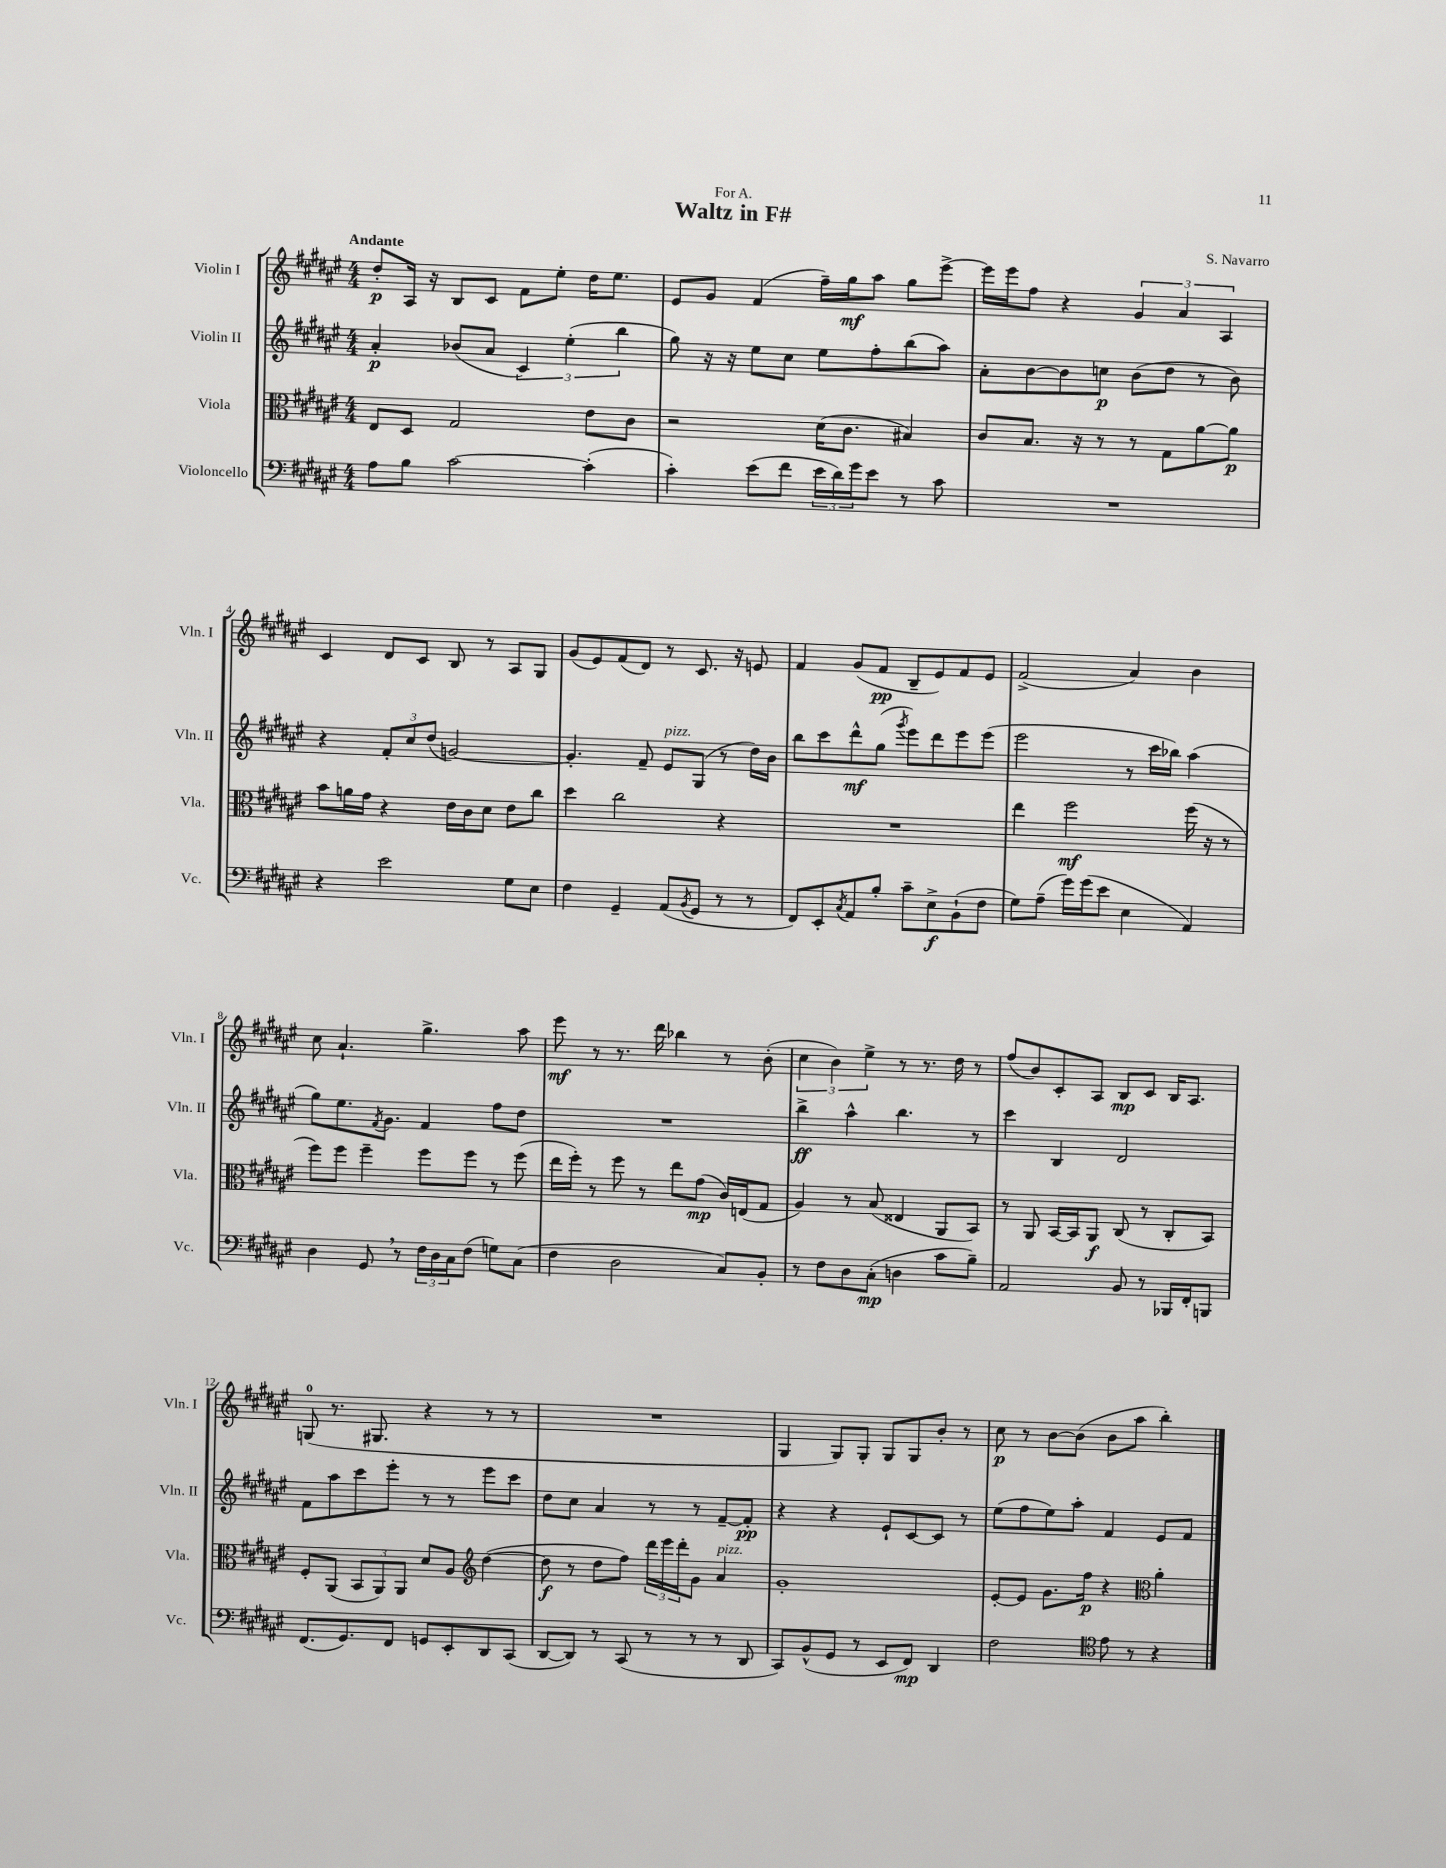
\header { title = "Waltz in F#" composer = "S. Navarro" dedication = "For A." }
<<
\new StaffGroup <<
\new Staff = "s0" \with { instrumentName = "Violin I" shortInstrumentName = "Vln. I" } {
    \clef treble \key fis \major \numericTimeSignature \time 4/4 \tempo "Andante"
    dis''8-.\p ais16 r16 b8 cis'8 fis'8 eis''8-. dis''16 eis''8. |
    eis'8 gis'8 fis'4( fis''16--) gis''16\mf ais''8 gis''8 eis'''8~-> |
    eis'''16 eis'''16 fis''8 r4 \tuplet 3/2 { gis'4 ais'4 ais4 } |
    cis'4 dis'8 cis'8 b8 r8 ais8 gis8 |
    gis'8( eis'8) fis'8( dis'8) r8 cis'8. r16 e'8 |
    fis'4 gis'8( fis'8\pp b8-- eis'8) fis'8 eis'8 |
    fis'2->( ais'4) b'4 |
    cis''8 ais'4.-! gis''4.-> ais''8 |
    eis'''8\mf r8 r8. dis'''16 bes''4 r8 b'8-.( |
    \tuplet 3/2 { cis''4 b'4) eis''4-> } r8 r8. dis''16 r8 |
    fis''8( b'8) cis'8-. ais8 b8\mp cis'8 b16 ais8. |
    g8-0( r8. gis8. r4 r8 r8 |
    R1 |
    gis4 gis8) gis8-. gis8 gis8 b'8-. r8 |
    cis''8\p r8 b'8~ b'8( b'8 ais''8 b''4-.) \bar "|." |
}
\new Staff = "s1" \with { instrumentName = "Violin II" shortInstrumentName = "Vln. II" } {
    \clef treble \key fis \major \numericTimeSignature \time 4/4
    ais'4-.\p bes'8( ais'8 \tuplet 3/2 { cis'4) eis''4-.( b''4 } |
    gis''8) r16 r16 eis''8 cis''8 eis''8 fis''8-. b''8( ais''8) |
    ais'8-. b'8~ b'8 c''8\p b'8( dis''8 r8 b'8) |
    r4 \tuplet 3/2 { fis'8-. cis''8 dis''8( } g'2~) |
    g'4.-. fis'8-- eis'8^\markup { \italic "pizz." } gis8( r8 dis''16) b'16 |
    b''8 cis'''8 dis'''8-^\mf gis''8( \acciaccatura { gis'''8 } eis'''8) dis'''8 eis'''8 eis'''8( |
    eis'''2 r8 cis'''16 bes''16) ais''4( |
    gis''8) eis''8. \acciaccatura { fis'8 } gis'8. fis'4 fis''8 dis''8 |
    R1 |
    b''4->\ff ais''4-^ b''4. r8 |
    cis'''4 b4 dis'2 |
    fis'8 ais''8 cis'''8 eis'''8-. r8 r8 eis'''8 cis'''8 |
    dis''8 cis''8 ais'4 r8 r8 fis'8~-- fis'8-.\pp |
    r4 r4 eis'8-! cis'8~ cis'8 r8 |
    eis''8( fis''8 eis''8) ais''8-. fis'4 eis'8 fis'8 \bar "|." |
}
\new Staff = "s2" \with { instrumentName = "Viola" shortInstrumentName = "Vla." } {
    \clef alto \key fis \major \numericTimeSignature \time 4/4
    eis8 dis8 gis2 eis'8 cis'8 |
    r2 dis'16( cis'8. bis4) |
    cis'8 b8. r16 r8 r8 gis8 ais'8~ ais'8\p |
    b'8 a'16 gis'16 r4 eis'16 cis'16 dis'8 eis'8 cis''8 |
    dis''4 cis''2 r4 |
    R1 |
    eis''4 fis''2\mf fis''16( r16 r8 |
    fis''8) fis''8 fis''4-- fis''8 fis''8 r8 fis''8( |
    eis''16 fis''16-.) r8 fis''8 r8 eis''8 gis'8\mp( cis'16) e16( gis8 |
    ais4) r8 b8( eisis4 ais,8 b,8) |
    r8 ais,8 b,16~ b,16 ais,8\f cis8( r8 cis8-. b,8) |
    fis8-. ais,8( \tuplet 3/2 { b,8 ais,8) ais,8 } dis'8 ais8 \clef treble dis''4~( |
    dis''8\f r8 dis''8 fis''8) \tuplet 3/2 { dis'''16 eis'''16 dis'''16-. } gis'8 ais'4^\markup { \italic "pizz." } |
    gis'1-. |
    eis'8~-. eis'8 gis'8. fis''16\p r4 \clef alto ais'4-. \bar "|." |
}
\new Staff = "s3" \with { instrumentName = "Violoncello" shortInstrumentName = "Vc." } {
    \clef bass \key fis \major \numericTimeSignature \time 4/4
    ais8 b8 cis'2~ cis'4-.( |
    cis'4-.) eis'8( fis'8 \tuplet 3/2 { eis'16 dis'16) gis'16 } eis'8 r8 cis'8 |
    R1 |
    r4 eis'2 gis8 eis8 |
    fis4 gis,4-- ais,8( \acciaccatura { b,8 } gis,8 r8 r8 |
    fis,8) eis,8-. \acciaccatura { cis8 } ais,8 b8-. cis'8-- eis8->\f b,8-!( fis8 |
    gis8) ais8--( gis'16) gis'16( eis'8 eis4 ais,4) |
    dis4 gis,8 \breathe r8 \tuplet 3/2 { fis16 dis16 cis16 } fis8( g8) cis8( |
    fis4 dis2 cis8) b,8-. |
    r8 fis8 dis8 cis8-.\mp( d4 cis'8 b8--) |
    ais,2 b,8 r8 bes,,16 fis,16-. b,,8 |
    fis,8.( gis,8.) fis,8 g,8 eis,8-. dis,8 cis,8( |
    dis,8~ dis,8) r8 cis,8( r8 r8 r8 dis,8 |
    cis,8) b,8-^( gis,8 r8 eis,8 fis,8\mp) dis,4 |
    fis2 \clef tenor eis'8 r8 r4 \bar "|." |
}
>>
>>
